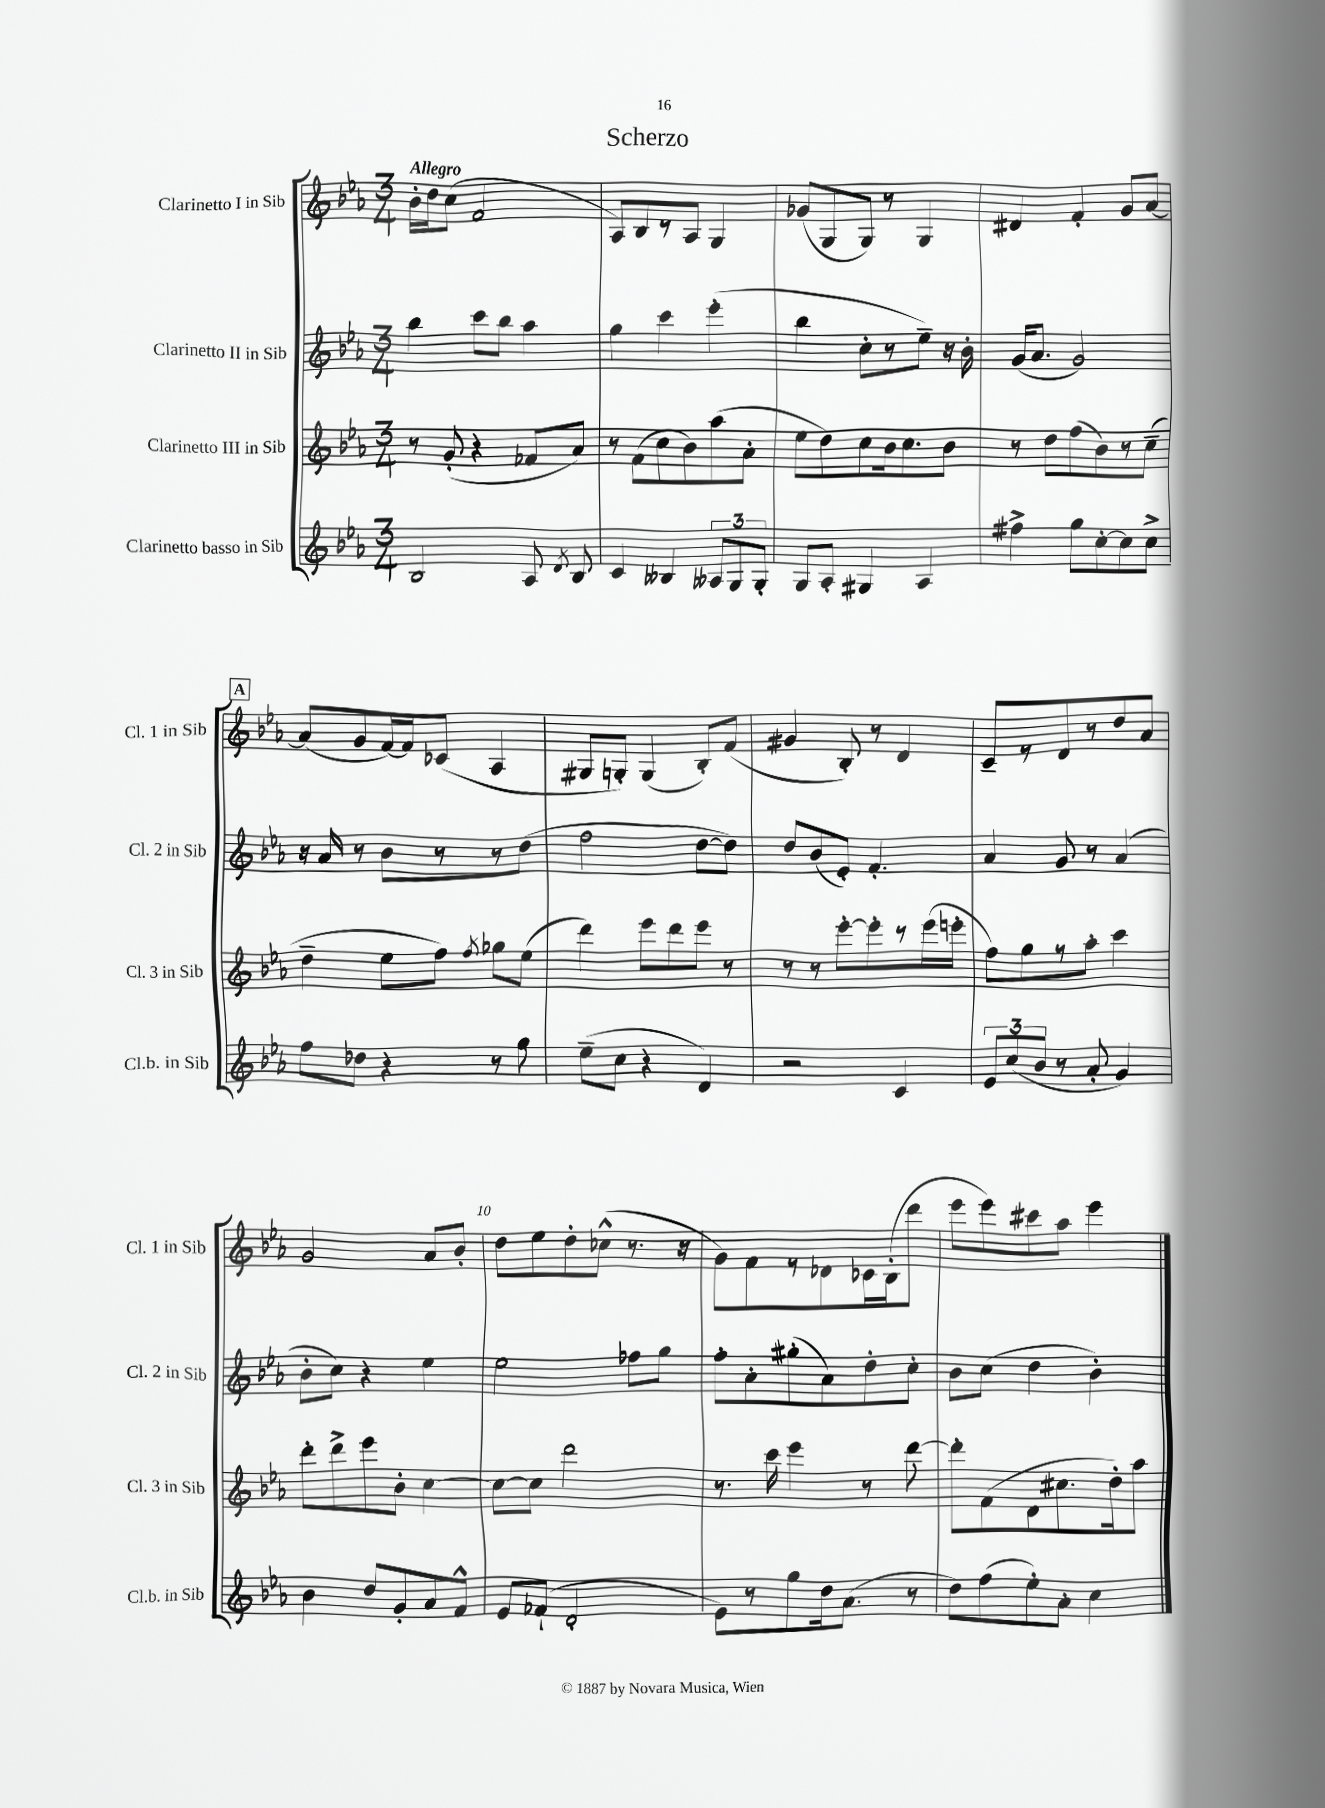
\header { title = "Scherzo" }
<<
\new StaffGroup <<
\new Staff = "s0" \with { instrumentName = "Clarinetto I in Sib" shortInstrumentName = "Cl. 1 in Sib" } {
    \clef treble \key ees \major \numericTimeSignature \time 3/4 \tempo "Allegro"
    \autoBeamOff bes'16[-. d''16 c''8]( f'2 |
    aes8[) bes8 r8 aes8] g4 |
    ges'8[( g8 g8]) r8 g4 |
    dis'4 f'4-. g'8[ aes'8]~ |
    \mark \markup { \box "A" } aes'8[( g'8 f'16~) f'16 ces'8]( aes4 |
    gis8[ g8]-.) g4( bes8[-.) f'8]( |
    gis'4 bes8-.) r8 d'4 |
    c'8[-- r8 d'8 r8 d''8 aes'8] |
    g'2 aes'8[ bes'8]-. |
    d''8[ ees''8 d''8-. ces''8]-^( r8. r16 |
    g'8[) f'8 r8 des'8 ces'16 bes16-.( d'''8] |
    ees'''8[ ees'''8) cis'''8 aes''8] ees'''4 \bar "|." |
}
\new Staff = "s1" \with { instrumentName = "Clarinetto II in Sib" shortInstrumentName = "Cl. 2 in Sib" } {
    \clef treble \key ees \major \numericTimeSignature \time 3/4
    \autoBeamOff bes''4 c'''8[ bes''8] aes''4 |
    g''4 c'''4 ees'''4-.( |
    bes''4 c''8[-. r8 ees''8]--) r16 bes'16-. |
    g'16[( aes'8.] g'2) |
    \mark \markup { \box "A" } r16 aes'16 r8 bes'8[ r8 r8 d''8]( |
    f''2 d''8[~ d''8]) |
    d''8[ bes'8( ees'8]-.) f'4.-. |
    aes'4 g'8 r8 aes'4( |
    bes'8[-. c''8]) r4 ees''4 |
    ees''2 fes''8[ g''8] |
    f''8[-. aes'8-. gis''8-.( aes'8) d''8-. c''8]-. |
    bes'8[ c''8]( d''4 bes'4-.) \bar "|." |
}
\new Staff = "s2" \with { instrumentName = "Clarinetto III in Sib" shortInstrumentName = "Cl. 3 in Sib" } {
    \clef treble \key ees \major \numericTimeSignature \time 3/4
    \autoBeamOff r8 g'8-.( r4 fes'8[ aes'8]) |
    r8 f'8[( c''8 bes'8) aes''8( aes'8]-. |
    ees''8[ d''8) c''8 bes'16 c''8. bes'8] |
    r8 d''8[ f''8( bes'8) r8 c''8]--( |
    \mark \markup { \box "A" } d''4-- ees''8[ f''8]) \acciaccatura { f''8 } ges''8[ ees''8]( |
    d'''4) ees'''8[ d'''8 ees'''8] r8 |
    r8 r8 ees'''8[~-. ees'''8-. r8 ees'''16( e'''16]-. |
    f''8[) g''8 r8 aes''8]-. c'''4 |
    d'''8[-. d'''8-> ees'''8 bes'8]-. c''4~ |
    c''8[~ c''8] d'''2 |
    r8. c'''16 ees'''4 r8 d'''8~ |
    d'''8[-. f'8( d'8 cis''8. d''16-.) aes''8] \bar "|." |
}
\new Staff = "s3" \with { instrumentName = "Clarinetto basso in Sib" shortInstrumentName = "Cl.b. in Sib" } {
    \clef treble \key ees \major \numericTimeSignature \time 3/4
    \autoBeamOff bes2 aes8 \acciaccatura { d'8 } bes8 |
    c'4 beses4 \tuplet 3/2 { aeses8[ g8 g8]-. } |
    g8[ aes8]-. gis4 aes4 |
    fis''4-> g''8[ c''8~-. c''8 c''8]-> |
    \mark \markup { \box "A" } f''8[ des''8] r4 r8 g''8 |
    ees''8[--( c''8] r4 d'4) |
    r2 c'4 |
    \tuplet 3/2 { ees'8[ c''8( bes'8] } r8 aes'8-. g'4) |
    bes'4 d''8[ g'8-. aes'8 f'8]-^ |
    ees'8[ fes'8]-!( d'2-. |
    ees'8[) r8 g''8 d''16 aes'8.]( r8 |
    d''8[) f''8( ees''8-.) aes'8]-. c''4 \bar "|." |
}
>>
>>
\layout { \context { \Score \override BarNumber.break-visibility = ##(#f #t #t) barNumberVisibility = #(every-nth-bar-number-visible 5) } }
